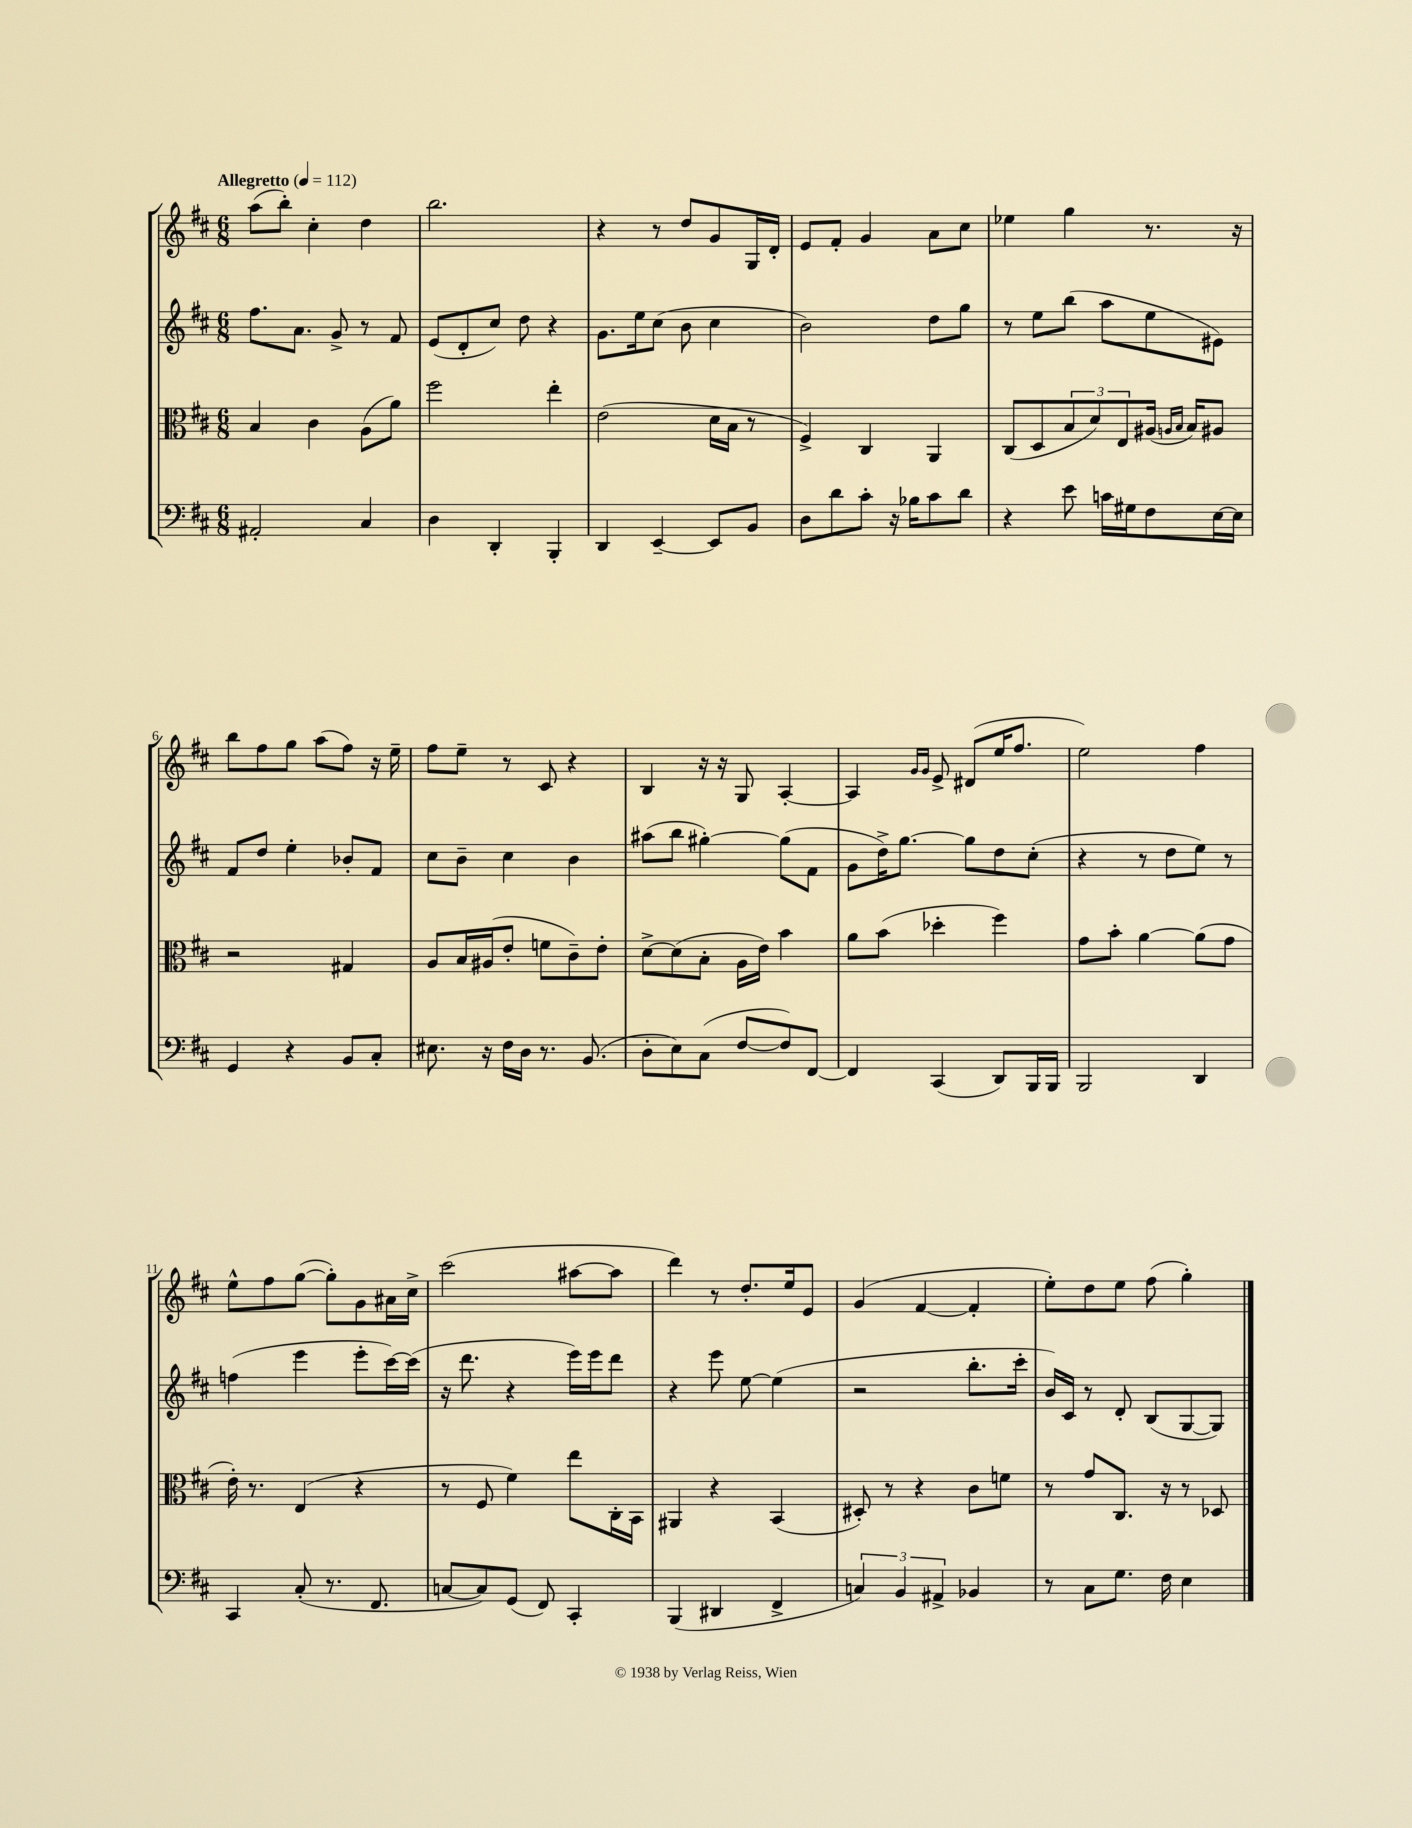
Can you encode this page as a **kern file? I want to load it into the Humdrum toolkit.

**kern	**kern	**kern	**kern
*staff4	*staff3	*staff2	*staff1
*clefF4	*clefC3	*clefG2	*clefG2
*k[f#c#]	*k[f#c#]	*k[f#c#]	*k[f#c#]
*M6/8	*M6/8	*M6/8	*M6/8
*MM112	*MM112	*MM112	*MM112
2AA#'	4B	8.ff#	(8aa
.	.	.	8bb')
.	.	8.a	.
.	4c#	.	4cc#'
.	.	8g^	.
4C#	(8A	8r	4dd
.	8a)	8f#	.
=	=	=	=
4D	2ff#	(8e	2.bb
.	.	8d'	.
4DD'	.	8cc#)	.
.	.	8dd	.
4BBB'	4ee'	4r	.
=	=	=	=
4DD	(2e	8.g	4r
.	.	16ee	.
[4EE~	.	(8cc#	8r
.	.	8b	8dd
8EE]	16d	4cc#	8g
.	16B	.	.
8BB	8r	.	16G
.	.	.	16d'
=	=	=	=
8D	4F#^)	2b)	8e
8d	.	.	8f#'
8c#'	4C#	.	4g
16r	.	.	.
16B-	.	.	.
8c#	4AA	8dd	8a
8d	.	8gg	8cc#
=	=	=	=
4r	(8C#	8r	4ee-
.	8D	8ee	.
8e	12B	(8bb	4gg
.	12d)	.	.
16c	.	8aa	.
.	12E	.	.
16G#	.	.	.
8F#	(16A#	8ee	8.r
.	16qqA	.	.
.	16qqB	.	.
.	16B)	.	.
[16E	8A#	8e#)	.
16E]	.	.	16r
=	=	=	=
4GG	2r	8f#	8bb
.	.	8dd	8ff#
4r	.	4ee'	8gg
.	.	.	(8aa
8BB	4G#	8b-'	8ff#)
8C#'	.	8f#	16r
.	.	.	16ee~
=	=	=	=
8.E#	8A	8cc#	8ff#
.	16B	8b~	8ee~
16r	(16A#	.	.
16F#	8e'	4cc#	8r
16D	.	.	.
8.r	8f	.	8c#
.	8c#~)	4b	4r
(8.BB	.	.	.
.	8e'	.	.
=	=	=	=
8D'	[8d^	(8aa#	4B
8E)	(8d]	8bb	.
(8C#	8B'	[4gg#')	16r
.	.	.	16r
[8F#	16A	.	8G
.	16e)	.	.
8F#])	4b	(8gg#]	[4A'
[8FF#	.	8f#	.
=	=	=	=
4FF#]	8a	8g	4A]
.	(8b	16dd^)	.
.	.	[8.gg	.
.	.	.	16qqg
.	.	.	16qqg
(4CC#	4dd-'	.	8e^
.	.	8gg]	(8d#
8DD)	4ff#)	8dd	16ee
.	.	.	8.ff#
16BBB	.	(8cc#'	.
16BBB	.	.	.
=	=	=	=
2BBB	8g	4r	2ee)
.	8b'	.	.
.	[4a	8r	.
.	.	8dd	.
4DD	(8a]	8ee)	4ff#
.	8g	8r	.
=	=	=	=
4CC#	16e')	(4ff	8ee^^
.	8.r	.	.
.	.	.	8ff#
(8C#'	(4E	4eee	([8gg
8.r	.	.	8gg'])
.	4r	8eee'	8g
8.FF#	.	.	.
.	.	[16ccc#)	16a#
.	.	(16ccc#]	16cc#^
=	=	=	=
[8C	8r	16r	(2ccc#
.	.	8.ddd	.
8C])	8F#	.	.
(8GG	4f#)	4r	.
8FF#)	.	.	.
4CC#'	8ee	16eee)	[8aa#
.	.	16eee	.
.	16C#'	8ddd	8aa#]
.	16BB	.	.
=	=	=	=
(4BBB	4AA#	4r	4ddd)
4DD#	4r	8eee	8r
.	.	[8ee	8.dd'
4FF#^	(4BB	(4ee]	.
.	.	.	16ee
.	.	.	8e
=	=	=	=
6C)	8D#')	2r	(4g
.	8r	.	.
6BB	.	.	.
.	4r	.	[4f#
6AA#^	.	.	.
4BB-	8c#	8.bb'	4f#']
.	8f	.	.
.	.	16ccc#'	.
=	=	=	=
8r	8r	16b)	8ee')
.	.	16c#	.
8C#	8g	8r	8dd
8.G	8.C#	8d'	8ee
.	.	(8B	(8ff#
16F#	16r	.	.
4E	8r	[8G	4gg')
.	8D-	8G])	.
==	==	==	==
*-	*-	*-	*-
